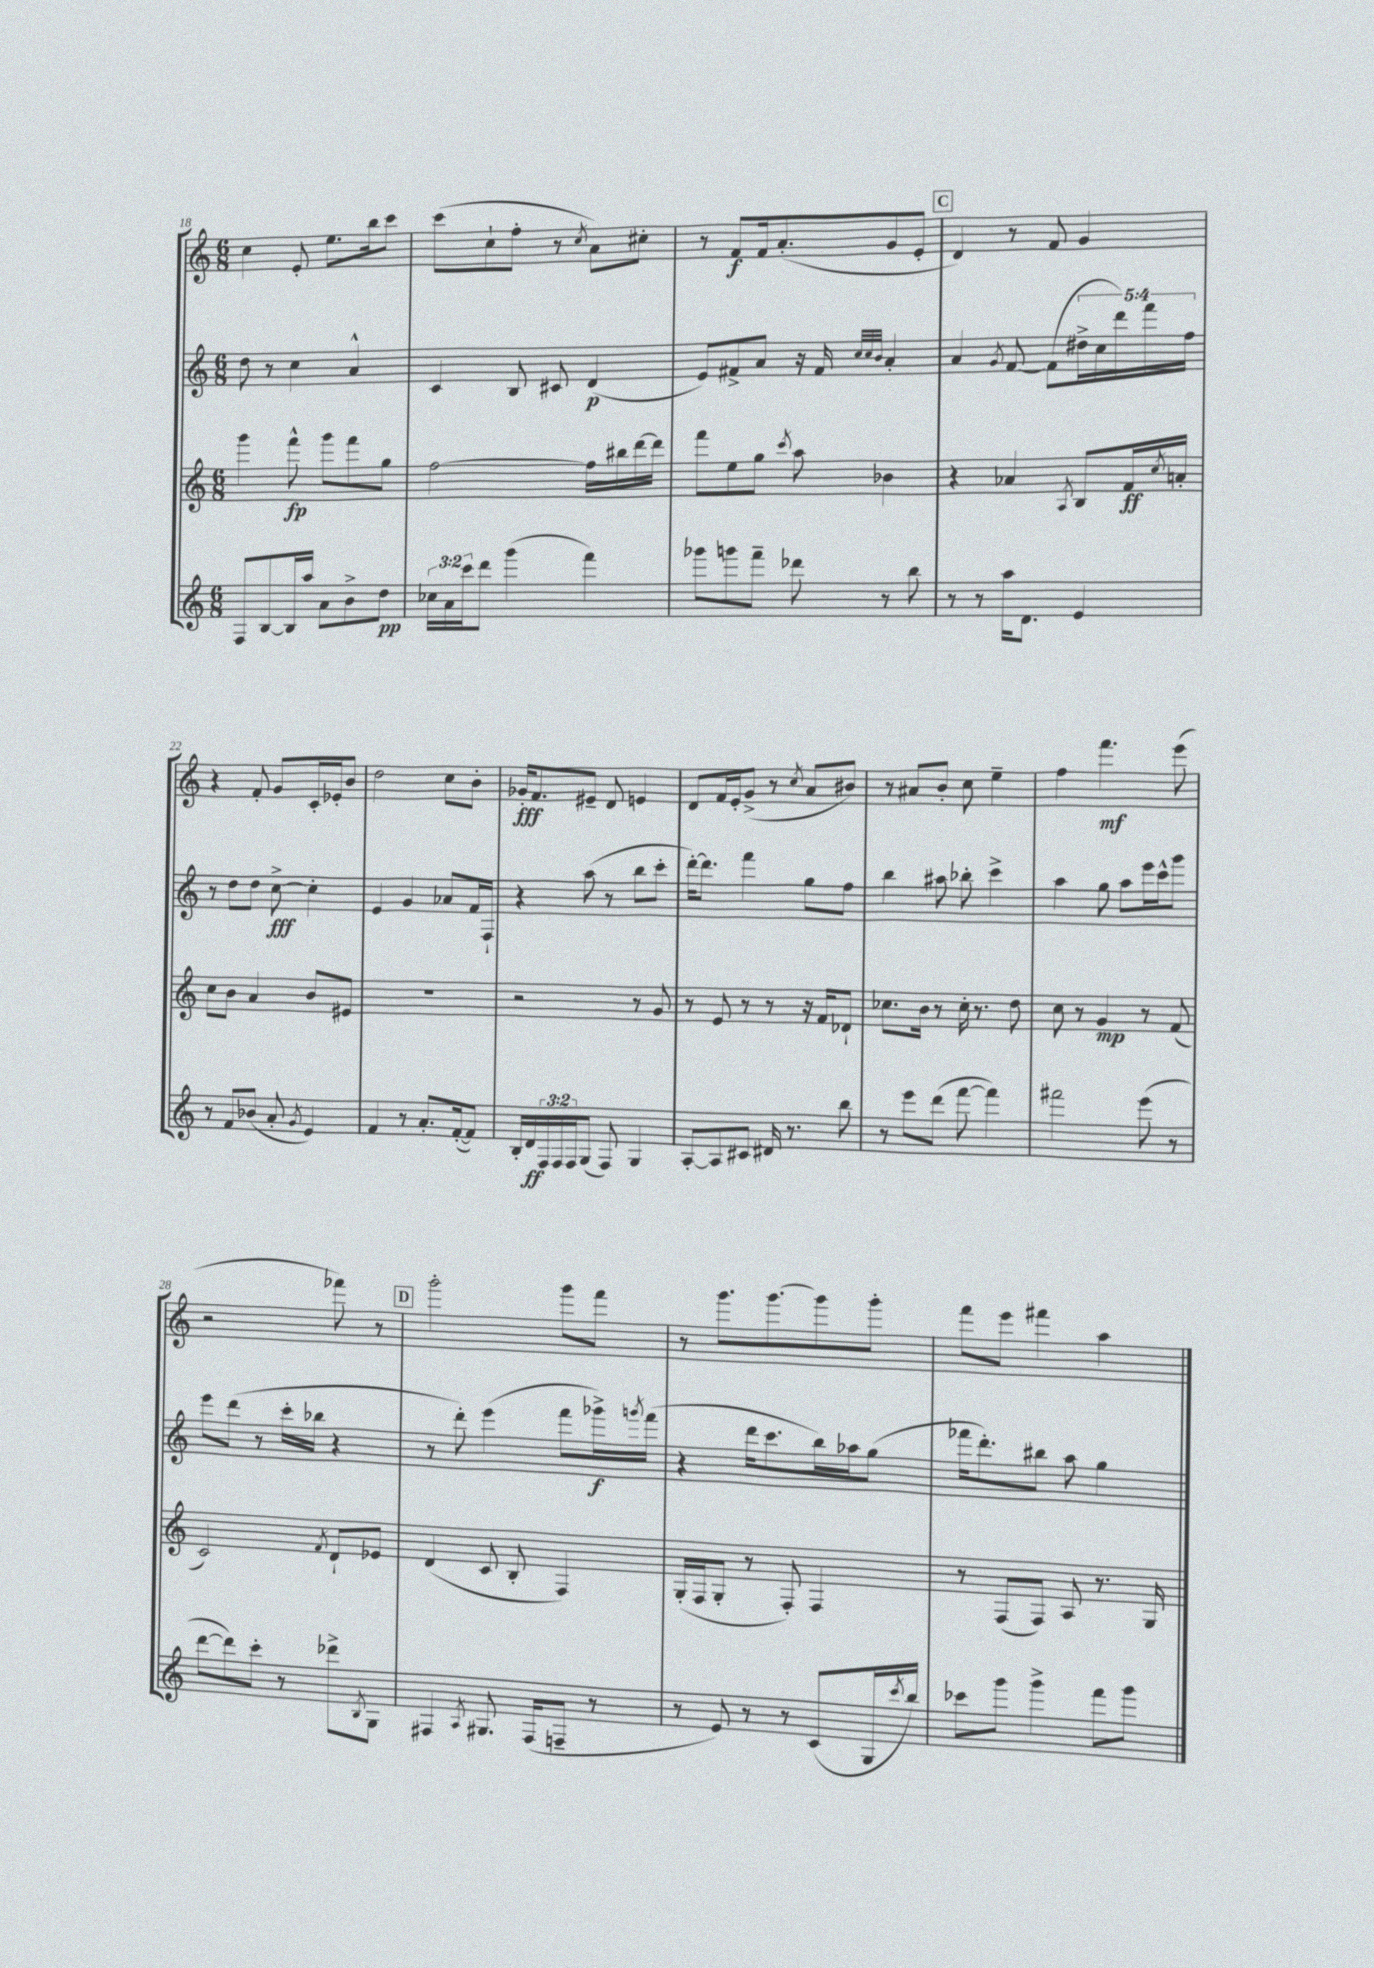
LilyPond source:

<<
\new StaffGroup <<
\new Staff = "s0" {
    \clef treble \key c \major \numericTimeSignature \time 6/8
    c''4 e'8-. e''8. b''16 c'''8 |
    c'''8( c''8-! f''8-. r8 \acciaccatura { c''8 } a'8) cis''8-. |
    r8 f'8\f f'16 a'8.-.( g'8 e'8-. |
    \mark \markup { \box "C" } d'4) r8 f'8 g'4 |
    r4 f'8-. g'8 c'16-. ees'16-. b'8 |
    d''2 c''8 b'8-. |
    ges'16-.\fff f'8. eis'8-- d'8 e'4 |
    d'8 f'16 e'16-. g'8->( r8 \acciaccatura { c''8 } a'8 bis'8) |
    r8 ais'8 b'8-. c''8 e''4-- |
    f''4 f'''4.\mf e'''8( |
    r2 fes'''8) r8 |
    \mark \markup { \box "D" } g'''2-. g'''8 f'''8 |
    r8 g'''8. g'''8.~ g'''8 g'''8-. |
    f'''8 e'''8 fis'''4 a''4 \bar "|." |
}
\new Staff = "s1" {
    \clef treble \key c \major \numericTimeSignature \time 6/8 \override Staff.TupletNumber.text = #tuplet-number::calc-fraction-text
    d''8 r8 c''4 a'4-^ |
    c'4 b8 cis'8 d'4\p( |
    e'8) fis'8-> a'8 r16 fis'16 \grace { c''32 c''32 b'32 } a'4-. |
    \mark \markup { \box "C" } a'4 \acciaccatura { g'8 } f'8~ f'8( \tuplet 5/4 { dis''16-> c''16 d'''16) f'''16 f''16 } |
    r8 d''8 d''8 c''8~->\fff c''4-. |
    e'4 g'4 aes'8 f'16 f16-! |
    r4 a''8( r8 b''8 c'''8-. |
    d'''16~-.) d'''8. f'''4 g''8 f''8 |
    b''4 ais''8 bes''8-. c'''4-> |
    a''4 g''8 a''8 e'''16 c'''16-^ g'''8 |
    e'''8 d'''8( r8 c'''16-. bes''16 r4 |
    \mark \markup { \box "D" } r8 d'''8-.) e'''4( f'''8 ges'''16->\f) \acciaccatura { g'''8 } f'''16( |
    r4 d'''16 c'''8. b''16) aes''16 g''8( |
    fes'''16 d'''8.-.) bis''8 a''8 g''4 \bar "|." |
}
\new Staff = "s2" {
    \clef treble \key c \major \numericTimeSignature \time 6/8
    g'''4 f'''8-^\fp g'''8 f'''8 g''8 |
    f''2~ f''16 bis''16 d'''16~ d'''16 |
    f'''8 e''8 g''8 \acciaccatura { c'''8 } a''8 bes'4 |
    \mark \markup { \box "C" } r4 aes'4 \acciaccatura { a8 } b8 f'16\ff \acciaccatura { c''8 } a'16-. |
    c''8 b'8 a'4 b'8 eis'8 |
    R2. |
    r2 r8 g'8 |
    r8 e'8 r8 r8 r16 f'16 des'8-! |
    ces''8. b'16 r8 ces''16-. r8. d''8 |
    c''8 r8 g'4\mp r8 f'8( |
    c'2) \acciaccatura { f'8 } d'8-! ees'8 |
    \mark \markup { \box "D" } d'4( c'8 b8-. f4) |
    g16-.( f16 g8-. r8 f8-.) f4 |
    r8 f8( f8) a8 r8. g16 \bar "|." |
}
\new Staff = "s3" {
    \clef treble \key c \major \numericTimeSignature \time 6/8 \override Staff.TupletNumber.text = #tuplet-number::calc-fraction-text
    f8 b8~ b16 a''16 a'8 b'8-> d''8\pp |
    \tuplet 3/2 { ces''16 a'16 c'''16 } d'''8 g'''4( f'''4) |
    ges'''8 g'''8 f'''8-- des'''8 r8 b''8 |
    \mark \markup { \box "C" } r8 r8 a''16 d'8. e'4 |
    r8 f'8 bes'8( a'8-. \acciaccatura { g'8 } e'4) |
    f'4 r8 a'8.-. f'16~-.( f'8) |
    b16-. d'16\ff \tuplet 3/2 { f16 f16 f16 } g8( f8) g4 |
    a8~-. a8 cis'8 dis'16 r8. b''8 |
    r8 e'''8 d'''8( f'''8~ f'''4) |
    fis'''2 e'''8( r8 |
    d'''8~ d'''8) c'''8-. r8 des'''8-> \acciaccatura { b8 } g8 |
    \mark \markup { \box "D" } fis4 \acciaccatura { a8 } gis8. fis16( f8-- r8 |
    r8 e'8) r8 r8 c'8( g16 \acciaccatura { c'''8 } b''16) |
    ces'''8 g'''8 g'''4-> f'''8 g'''8 \bar "|." |
}
>>
>>
\layout { \context { \Score currentBarNumber = #18 } }
